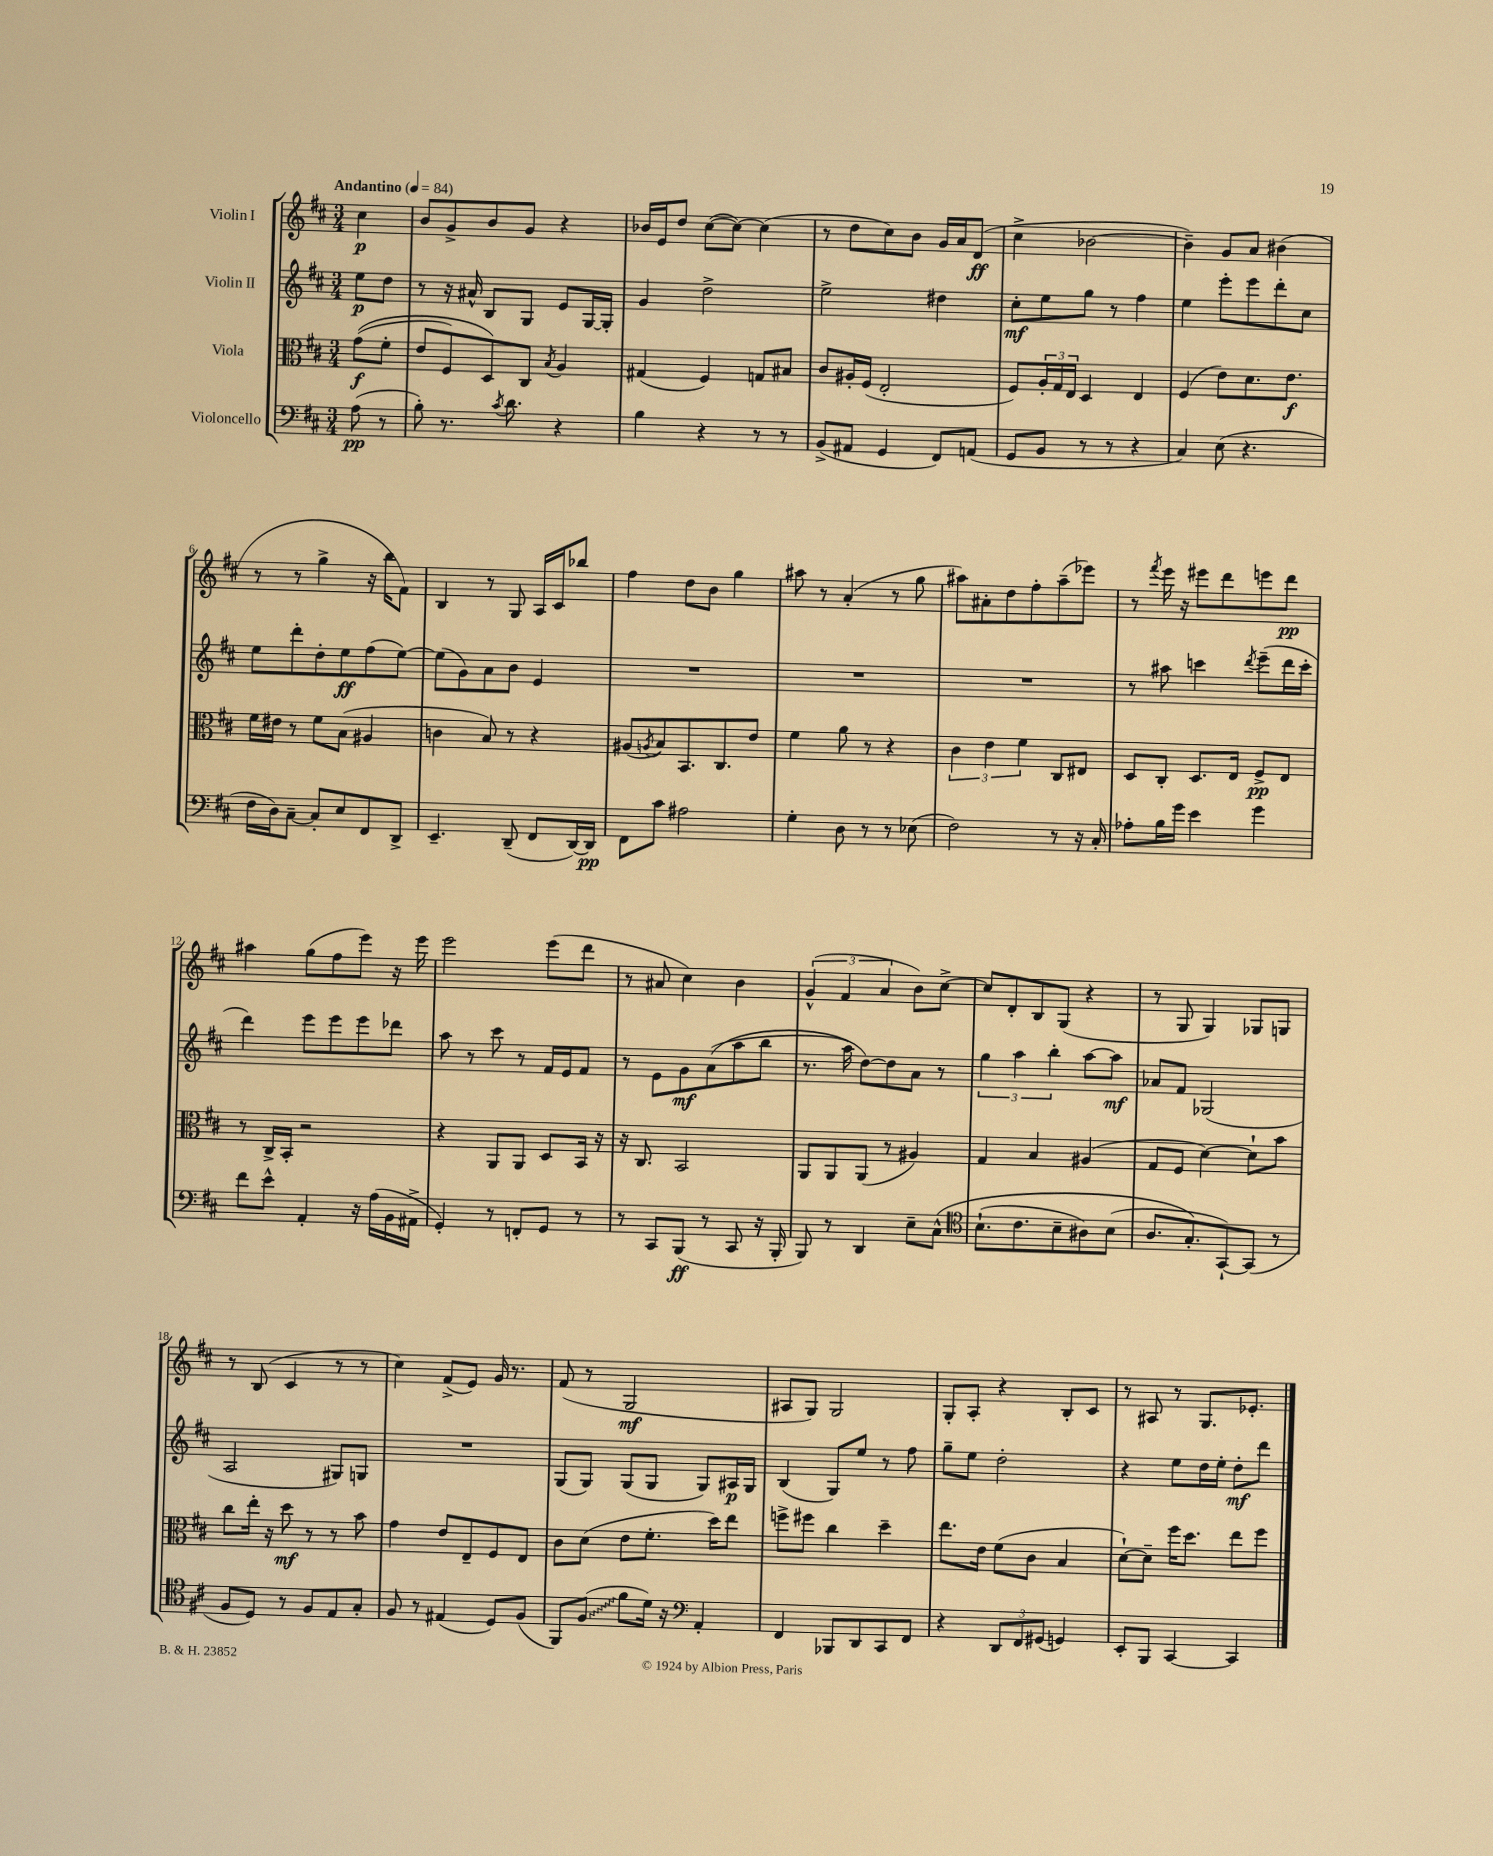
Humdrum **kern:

**kern	**kern	**kern	**kern
*staff4	*staff3	*staff2	*staff1
*clefF4	*clefC3	*clefG2	*clefG2
*k[f#c#]	*k[f#c#]	*k[f#c#]	*k[f#c#]
*M3/4	*M3/4	*M3/4	*M3/4
*MM84	*MM84	*MM84	*MM84
(8A	&((8g	8ee	4cc#
8r	8f#'	8dd	.
=	=	=	=
8B')	8e	8r	8b
8.r	8F#)	16r	8g^
.	.	16a#^^	.
.	8D&)	8B	8b
8qc#	.	.	.
8.d	.	.	.
.	8C#	8G	8g
.	8qB	.	.
4r	4A	8e	4r
.	.	[16G	.
.	.	16G']	.
=	=	=	=
4B	(4G#	4g	16b-
.	.	.	16e
.	.	.	8dd
4r	4F#)	2dd^	([8cc#
.	.	.	8cc#_)
8r	8G	.	(4cc#]
8r	8B#	.	.
=	=	=	=
(8BB^	8c#	2ee^	8r
8AA#	16A#'	.	8dd
.	(16F#	.	.
4GG	2E'	.	8cc#)
.	.	.	8b
8FF#)	.	4dd#	16g
.	.	.	16a
(8AA	.	.	(8d
=	=	=	=
8GG	8F#)	8cc#'	4cc#^
8BB	24A'	8ee	.
.	24G	.	.
.	24E	.	.
8r	4D	8gg	[2b-
8r	.	8r	.
4r	4E	4ff#	.
=	=	=	=
4C#)	(4F#	4ee	4b-~])
(8E	8e)	8eee'	8g
4.r	8.d	8eee	8a
.	.	8ddd'	(4b#
.	8.e	.	.
.	.	8cc#	.
=	=	=	=
16F#	16f#	8ee	8r
16D)	16e#	.	.
[8C#~	8r	8ddd'	8r
8C#']	8f#	8dd'	4gg^
8E	(8B	8ee	.
8FF#	4A#	(8ff#	16r
.	.	.	16bb
8DD^	.	[8ee)	8f#)
=	=	=	=
4.EE~	4c	(8ee]	4B
.	.	8g)	.
.	8B)	8a	8r
(8DD~	8r	8b	8G
8FF#	4r	4e	16A
.	.	.	16c#
[16DD)	.	.	8bb-
16DD]	.	.	.
=	=	=	=
8FF#	(8A#	2.r	4ff#
.	8qA	.	.
8c#	8B)	.	.
2A#	8.BB	.	8dd
.	.	.	8b
.	8.C#	.	.
.	.	.	4gg
.	8e	.	.
=	=	=	=
4G'	4f#	2.r	8aa#
.	.	.	8r
8D	8a	.	(4a'
8r	8r	.	.
8r	4r	.	8r
(8E-	.	.	8gg
=	=	=	=
2F#)	6c#	2.r	8aa#)
.	.	.	8a#'
.	6e	.	.
.	.	.	8dd
.	6f#	.	.
.	.	.	8ff#'
8r	8C#	.	(8aa#~
16r	8E#	.	8eee-)
16C#'	.	.	.
=	=	=	=
8A-'	8D	8r	8r
.	.	.	8qfff#
16B	8C#'	8aa#	16eee
16g	.	.	16r
4e	8.D	4ccc	8eee#
.	.	.	8ddd
.	16E	.	.
.	.	8qddd	.
4g	8F#^	(8eee~	8eee
.	8E	16ddd	8ddd
.	.	16ccc'	.
=	=	=	=
8f#	8r	4ddd)	4aa#
8e^^	16C#^	.	.
.	16BB'	.	.
4AA'	2r	8eee	(8gg
.	.	8eee	8ff#
16r	.	8eee	8eee)
(16A	.	.	.
16BB	.	8ddd-	16r
16AA#^	.	.	16eee
=	=	=	=
4GG')	4r	8aa	2eee
.	.	8r	.
8r	8AA	8ccc#	.
8FF'	8AA	8r	.
8GG	8D	16f#	(8eee
.	.	16e	.
8r	16BB	8f#	8ddd
.	16r	.	.
=	=	=	=
8r	16r	8r	8r
.	8.C#	.	.
8CC#	.	8e	8a#
(8BBB	2BB	8g	4cc#)
8r	.	&((8a	.
8CC#	.	8aa	4b
16r	.	8bb	.
16BBB'	.	.	.
=	=	=	=
8BBB)	8AA	8.r	(6g^^
8r	8AA	.	.
.	.	.	6f#
.	.	16aa)	.
4DD	(8AA	[8dd&)	.
.	.	.	6a
.	8r	8dd]	.
8E~	4A#)	8a	8b)
&(8C#^^	.	8r	[8cc#^
=	=	=	=
*clefC4	*	*	*
(8.B`	4G	6gg	8cc#]
.	.	.	8d'
.	.	6aa	.
8.c#	.	.	.
.	4B	.	8B
.	.	6bb'	.
8B~	.	.	(8G
8A#)	(4A#	[8aa	4r
(8B	.	8aa]	.
=	=	=	=
8.A	8G	8a-	8r
.	8F#	8f#	8G
8.G'&)	.	.	.
.	[4d)	(2G-	4G)
[8GG`)	.	.	.
(8GG]	8d`]	.	8G-
8r	8b	.	8G
=	=	=	=
8F#	8cc#	2A	8r
8D)	16ee'	.	(8B
.	16r	.	.
8r	8dd	.	4c#
8F#	8r	.	.
8E	8r	8G#)	8r
8G'	8b	8G	8r
=	=	=	=
8F#	4g	2.r	4cc#)
8r	.	.	.
(4E#	8e	.	(8f#^
.	8E~	.	8e)
8D)	8F#	.	16g
.	.	.	8.r
(8F#	8E	.	.
=	=	=	=
8FF#)	8c#	(8G	(8f#
(8F#	(8d	8G)	8r
8f#	8e	(8G	2G
16d)	8.f#'	8G	.
16r	.	.	.
*clefF4	*	*	*
4AA'	.	8G)	.
.	16dd)	.	.
.	8ee	16A#	.
.	.	16G	.
=	=	=	=
4FF#	8ff^	(4B	8A#
.	8ff#	.	8G)
8BBB-	4cc#	8G)	2G
8DD	.	8ee	.
8CC#	4dd~	8r	.
8FF#	.	8ff#	.
=	=	=	=
4r	8.ee	8gg~	8G'
.	.	8ee	8A'
.	16e	.	.
12DD	(8f#	2dd'	4r
12FF#	.	.	.
.	8c#	.	.
(12GG#	.	.	.
4GG)	4B	.	8B'
.	.	.	8c#
=	=	=	=
8EE'	[8d`)	4r	8r
8BBB	8d~]	.	8A#
[4CC#	16ff#	8ee	8r
.	8.dd	.	.
.	.	16dd	8.G
.	.	16ee'	.
4CC#]	8ee	8dd'	.
.	.	.	8.e-'
.	8ff#	8ddd	.
==	==	==	==
*-	*-	*-	*-
